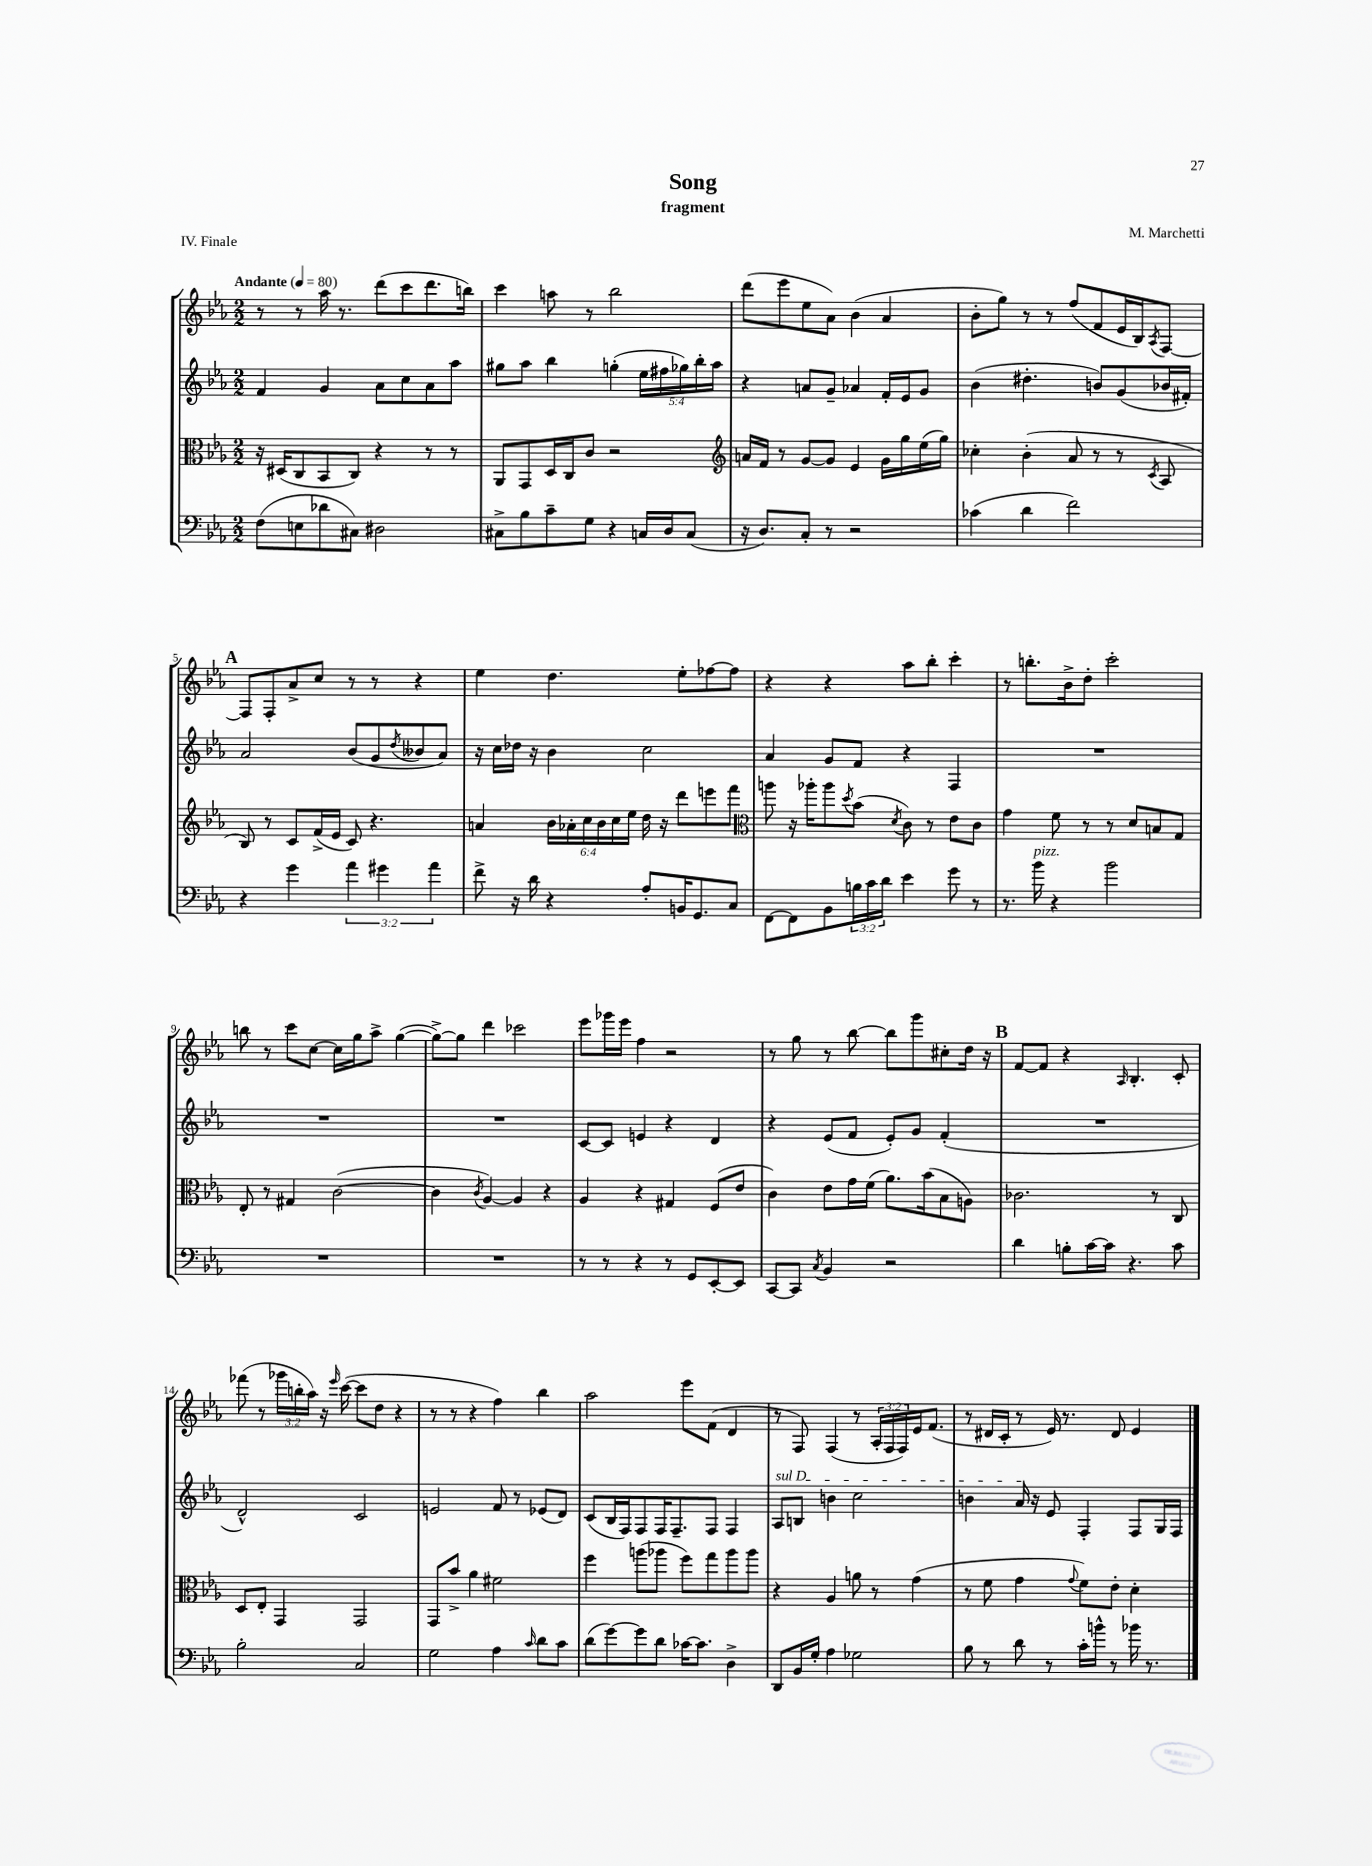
\header { title = "Song" composer = "M. Marchetti" subtitle = "fragment" piece = "IV. Finale" }
<<
\new StaffGroup <<
\new Staff = "s0" {
    \clef treble \key ees \major \numericTimeSignature \time 2/2 \override Staff.TupletNumber.text = #tuplet-number::calc-fraction-text \tempo "Andante" 4 = 80
    r8 r8 aes''16 r8. d'''8( c'''8 d'''8. b''16) |
    c'''4 a''8 r8 bes''2 |
    d'''8( ees'''8 ees''8 aes'8) bes'4( aes'4 |
    bes'8-. g''8) r8 r8 f''8( f'8 ees'16 bes16) \acciaccatura { aes8 } f8~ |
    \mark \markup { \bold "A" } f8 f8-. aes'8-> c''8 r8 r8 r4 |
    ees''4 d''4. ees''8-. fes''8~ fes''8 |
    r4 r4 aes''8 bes''8-. c'''4-. |
    r8 b''8.-. bes'16-> d''8-. c'''2-. |
    b''8 r8 c'''8 c''8~ c''16 g''16 aes''8-> g''4~( |
    g''8~->) g''8 d'''4 ces'''2 |
    ees'''8 ges'''16 ees'''16 f''4 r2 |
    r8 g''8 r8 bes''8~ bes''8 g'''8 cis''8-. d''16 r16 |
    \mark \markup { \bold "B" } f'8~ f'8 r4 \grace { aes16 } bes4.-. c'8-. |
    fes'''8( r8 \tuplet 3/2 { ges'''16 b''16-. aes''16) } r16 \grace { ees'''16 } c'''16~( c'''8 d''8 r4 |
    r8 r8 r4 f''4) bes''4 |
    aes''2 ees'''8 f'8( d'4 |
    r8 f8) f4( r8 \tuplet 3/2 { aes16-. f16 f16) } ees'16 f'8.( |
    r8 dis'16 c'16-. r8 ees'16) r8. dis'8 ees'4 \bar "|." |
}
\new Staff = "s1" {
    \clef treble \key ees \major \numericTimeSignature \time 2/2 \override Staff.TupletNumber.text = #tuplet-number::calc-fraction-text
    f'4 g'4 aes'8 c''8 aes'8 aes''8 |
    gis''8 aes''8 bes''4 g''4-.( \tuplet 5/4 { ees''16 fis''16 ges''16) bes''16-. aes''16 } |
    r4 a'8 g'8-- aes'4 f'16-. ees'16 g'8 |
    bes'4( dis''4.-. b'8) g'8( bes'16 fis'16-.) |
    \mark \markup { \bold "A" } aes'2 bes'8( g'8 \acciaccatura { d''8 } beses'8 aes'8) |
    r16 c''16 des''16 r16 bes'4 c''2 |
    aes'4 g'8 f'8 r4 f4 |
    R1 |
    R1 |
    R1 |
    c'8~ c'8 e'4 r4 d'4 |
    r4 ees'8( f'8 ees'8-.) g'8 f'4-.( |
    \mark \markup { \bold "B" } R1 |
    d'2-^) c'2 |
    e'2 f'8 r8 ees'8( d'8) |
    c'8( bes16 f16) f8 f16 f8.-- f8 f4 |
    \once \override TextSpanner.bound-details.left.text = \markup { \italic "sul D" } aes8\startTextSpan b8 b'4 c''2 |
    b'4 aes'16\stopTextSpan r16 ees'8 f4-. f8 g16 f16 \bar "|." |
}
\new Staff = "s2" {
    \clef alto \key ees \major \numericTimeSignature \time 2/2 \override Staff.TupletNumber.text = #tuplet-number::calc-fraction-text
    r16 dis16( c8 bes,8 c8) r4 r8 r8 |
    aes,8 g,8 d16 c16 c'8 r2 |
    \clef treble a'16 f'16 r8 g'8~ g'8 ees'4 g'16 g''16 ees''16( g''16) |
    ces''4-. bes'4-.( aes'8 r8 r8 \acciaccatura { c'8 } aes8 |
    \mark \markup { \bold "A" } bes8) r8 c'8 f'16->( ees'16 c'8) r4. |
    a'4 \tuplet 6/4 { bes'16 aes'16-. c''16 bes'16 c''16 ees''16 } d''16 r16 d'''8 e'''8 f'''8 |
    \clef alto a''8 r16 aes''16-. aes''8 \acciaccatura { d''8 } bes'8( \acciaccatura { d'8 } c'8) r8 ees'8 c'8 |
    g'4 f'8 r8 r8 d'8 b8 g8 |
    ees8-. r8 gis4 c'2~( |
    c'4 \acciaccatura { c'8 } aes4~) aes4 r4 |
    aes4 r4 gis4 f8( ees'8 |
    c'4) ees'8 g'16 f'16( aes'8.) bes'16( bes8 a8) |
    \mark \markup { \bold "B" } ces'2. r8 c8 |
    d8 ees8-. g,4 g,2 |
    g,8 bes'8-> aes'4 fis'2 |
    f''4 a''8( aes''8 f''8) g''8 aes''8 aes''8 |
    r4 aes4 a'8 r8 g'4( |
    r8 f'8 g'4 \appoggiatura { g'8 } f'8) ees'8-. d'4-. \bar "|." |
}
\new Staff = "s3" {
    \clef bass \key ees \major \numericTimeSignature \time 2/2 \override Staff.TupletNumber.text = #tuplet-number::calc-fraction-text
    f8( e8 des'8 cis8) dis2 |
    cis8-> bes8 c'8-- g8 r4 c16 d16 c8( |
    r16 d8.) c8-. r8 r2 |
    ces'4( d'4 f'2) |
    \mark \markup { \bold "A" } r4 g'4 \tuplet 3/2 { aes'4 gis'4 aes'4 } |
    f'8-> r16 d'16 r4 aes8-. b,16 g,8. c8 |
    f,8~ f,8 bes,8 \tuplet 3/2 { b16 c'16 d'16 } ees'4 g'8 r8 |
    r8. bes'16^\markup { \italic "pizz." } r4 bes'2 |
    R1 |
    R1 |
    r8 r8 r4 r8 g,8 ees,8~-. ees,8 |
    c,8~ c,8 \acciaccatura { c8 } bes,4 r2 |
    \mark \markup { \bold "B" } d'4 b8-. c'16~ c'16 r4. c'8 |
    bes2-. c2 |
    g2 aes4 \grace { c'16 } d'8 c'8 |
    d'8( g'8~) g'8 d'8 ces'16~ ces'8. d4-> |
    d,8 bes,16 g16-. aes4 ges2 |
    bes8 r8 d'8 r8 c'16-. b'16-^ r8 bes'16 r8. \bar "|." |
}
>>
>>
